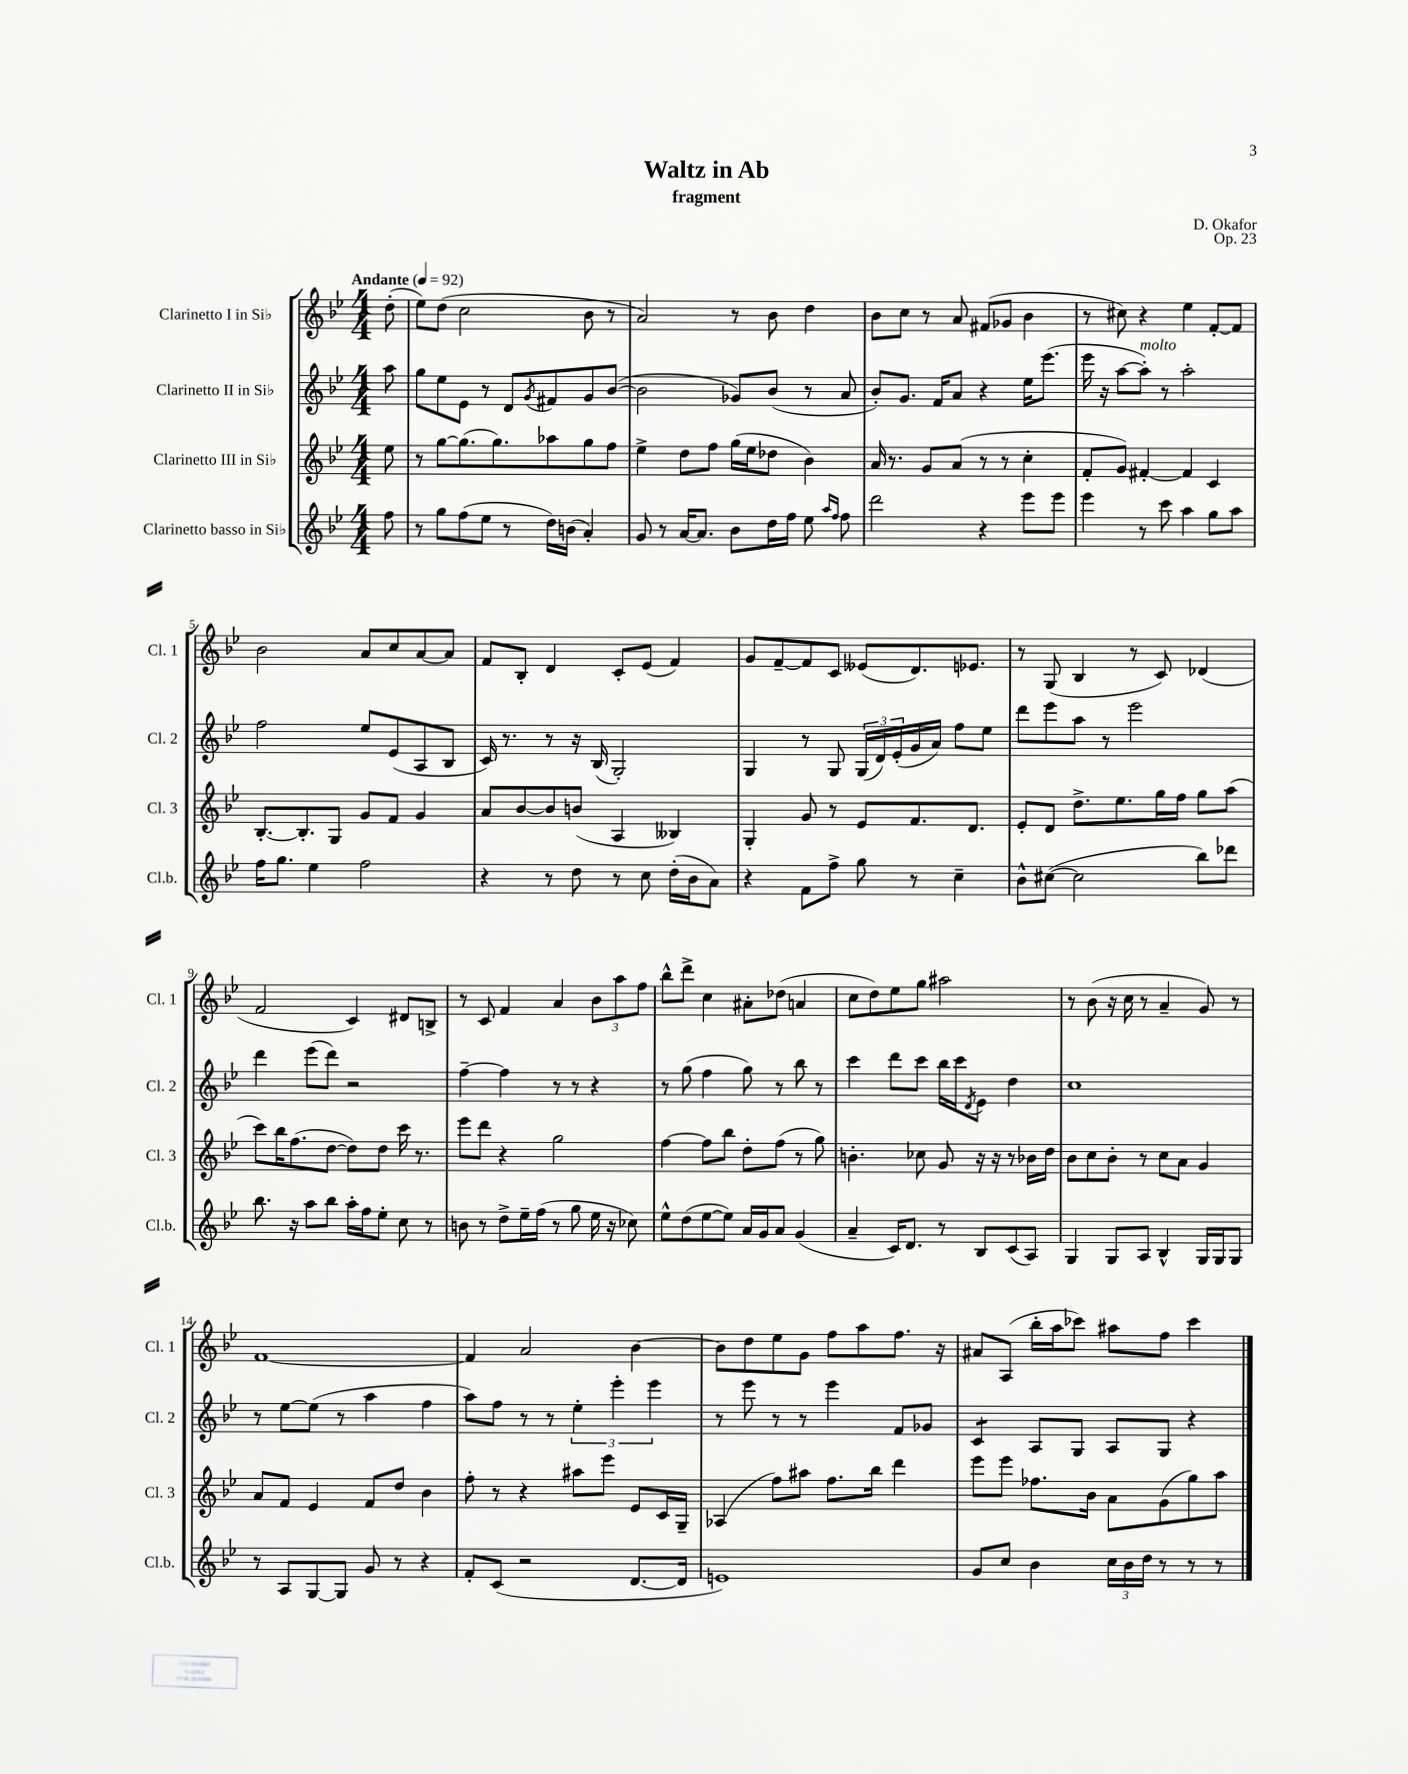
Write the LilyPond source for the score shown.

\header { title = "Waltz in Ab" composer = "D. Okafor" subtitle = "fragment" opus = "Op. 23" }
<<
\new StaffGroup <<
\new Staff = "s0" \with { instrumentName = "Clarinetto I in Sib" shortInstrumentName = "Cl. 1" } {
    \clef treble \key bes \major \numericTimeSignature \time 4/4 \partial 8 \tempo "Andante" 4 = 92
    d''8-.( |
    ees''8) d''8( c''2 bes'8 r8 |
    a'2) r8 bes'8 d''4 |
    bes'8 c''8 r8 a'8 fis'8( ges'8 bes'4 |
    r8 cis''8) r4 ees''4 f'8~-. f'8 |
    bes'2 a'8 c''8 a'8~ a'8 |
    f'8 bes8-. d'4 c'8-. ees'8( f'4) |
    g'8 f'8~-- f'8 c'8 eeses'8( d'8.) ees'8. |
    r8 g8( bes4 r8 c'8) des'4( |
    f'2 c'4) dis'8 b8-> |
    r8 c'8 f'4 a'4 \tuplet 3/2 { bes'8 a''8 f''8 } |
    bes''8-^ d'''8-> c''4 ais'8-. des''8( a'4 |
    c''8 d''8) ees''8 g''8 ais''2 |
    r8 bes'8( r16 c''16 r8 a'4-- g'8) r8 |
    f'1~ |
    f'4 a'2 bes'4~ |
    bes'8 d''8 ees''8 g'8 f''8 a''8 f''8. r16 |
    ais'8 a8( bes''16-. a''16 ces'''8) ais''8 f''8 ces'''4 \bar "|." |
}
\new Staff = "s1" \with { instrumentName = "Clarinetto II in Sib" shortInstrumentName = "Cl. 2" } {
    \clef treble \key bes \major \numericTimeSignature \time 4/4 \partial 8
    a''8 |
    g''8 ees''8 ees'8 r8 d'8 \acciaccatura { g'8 } fis'8 g'8 bes'8~( |
    bes'2 ges'8) bes'8( r8 a'8 |
    bes'8-.) g'8. f'16 a'8 r4 ees''16 ees'''8.( |
    ees'''16 r16 a''8~ a''8-.^\markup { \italic "molto" }) r8 a''2-. |
    f''2 ees''8 ees'8( a8 bes8 |
    c'16) r8. r8 r16 bes16( g2-.) |
    g4 r8 g8 \tuplet 3/2 { g16( d'16) ees'16-.( } g'16 a'16) f''8 ees''8 |
    d'''8 ees'''8 a''8 r8 ees'''2 |
    d'''4 ees'''8( d'''8) r2 |
    f''4~-- f''4 r8 r8 r4 |
    r8 g''8( f''4 g''8) r8 bes''8 r8 |
    c'''4 d'''8 c'''8 bes''16 c'''16 \acciaccatura { d'8 } ees'8 d''4 |
    c''1 |
    r8 ees''8~ ees''8( r8 a''4 f''4 |
    a''8) f''8 r8 r8 \tuplet 3/2 { ees''4-. ees'''4-. ees'''4 } |
    r8 ees'''8 r8 r8 ees'''4 f'8 ges'8 |
    c'4:8 a8 g8 a8 g8 r4 \bar "|." |
}
\new Staff = "s2" \with { instrumentName = "Clarinetto III in Sib" shortInstrumentName = "Cl. 3" } {
    \clef treble \key bes \major \numericTimeSignature \time 4/4 \partial 8
    ees''8 |
    r8 g''8~ g''8.( g''8.) aes''8 g''8 f''8 |
    ees''4-> d''8 f''8 g''16( ees''16 des''8 bes'4) |
    a'16 r8. g'8 a'8( r8 r8 c''4-. |
    f'8-. g'8) fis'4~-. fis'4 c'4 |
    bes8.~-. bes8.-. g8 g'8 f'8 g'4 |
    a'8 bes'8~ bes'8 b'8( a4 beses4) |
    g4-. g'8 r8 ees'8 f'8. d'8. |
    ees'8-. d'8 d''8.-> ees''8. g''16 f''16 g''8 a''8( |
    c'''8) bes''16 f''8.( d''8~ d''8) d''8 c'''16 r8. |
    ees'''8 d'''8 r4 g''2 |
    f''4~ f''8 bes''8 d''8-. f''8( r8 g''8) |
    b'4.-. ces''8 g'8 r16 r16 r8 bes'16 d''16 |
    bes'8 c''8 bes'8-. r8 c''8 a'8 g'4 |
    a'8 f'8 ees'4 f'8 d''8 bes'4 |
    f''8-. r8 r4 ais''8 ees'''8 ees'8 c'16 g16-- |
    aes4( f''8) ais''8 f''8. bes''16 d'''4 |
    ees'''8 ees'''8 fes''8. bes'16 a'8 g'8( g''8) a''8 \bar "|." |
}
\new Staff = "s3" \with { instrumentName = "Clarinetto basso in Sib" shortInstrumentName = "Cl.b." } {
    \clef treble \key bes \major \numericTimeSignature \time 4/4 \partial 8
    f''8 |
    r8 g''8 f''8( ees''8 r8 d''16) b'16( a'4-.) |
    g'8 r8 a'16~ a'8. bes'8 d''16 f''16 ees''8 \grace { a''16 f''16 } f''8 |
    d'''2 r4 ees'''8 ees'''8 |
    ees'''4 r8 c'''8 a''4 g''8 a''8 |
    f''16 g''8. ees''4 f''2 |
    r4 r8 d''8 r8 c''8 d''16-.( bes'16 a'8) |
    r4 f'8 f''8-> g''8 r8 c''4-- |
    bes'8-^ cis''8~( cis''2 bes''8) des'''8 |
    bes''8. r16 a''8 bes''8 a''16-. f''16 ees''8-. c''8 r8 |
    b'8 r8 d''8-> ees''16-- f''16( r8 g''8 ees''16 r16 ces''8) |
    ees''8-^ d''8( ees''8~ ees''8) a'16 g'16 a'8 g'4( |
    a'4-- c'16) d'8. r8 bes8 c'8( a8) |
    g4 g8 a8 bes4-^ g16 g16 g8 |
    r8 a8 g8~ g8 g'8 r8 r4 |
    f'8-. c'8( r2 d'8.~ d'16 |
    e'1) |
    g'8 c''8 bes'4 \tuplet 3/2 { c''16 bes'16 d''16 } r8 r8 r8 \bar "|." |
}
>>
>>
